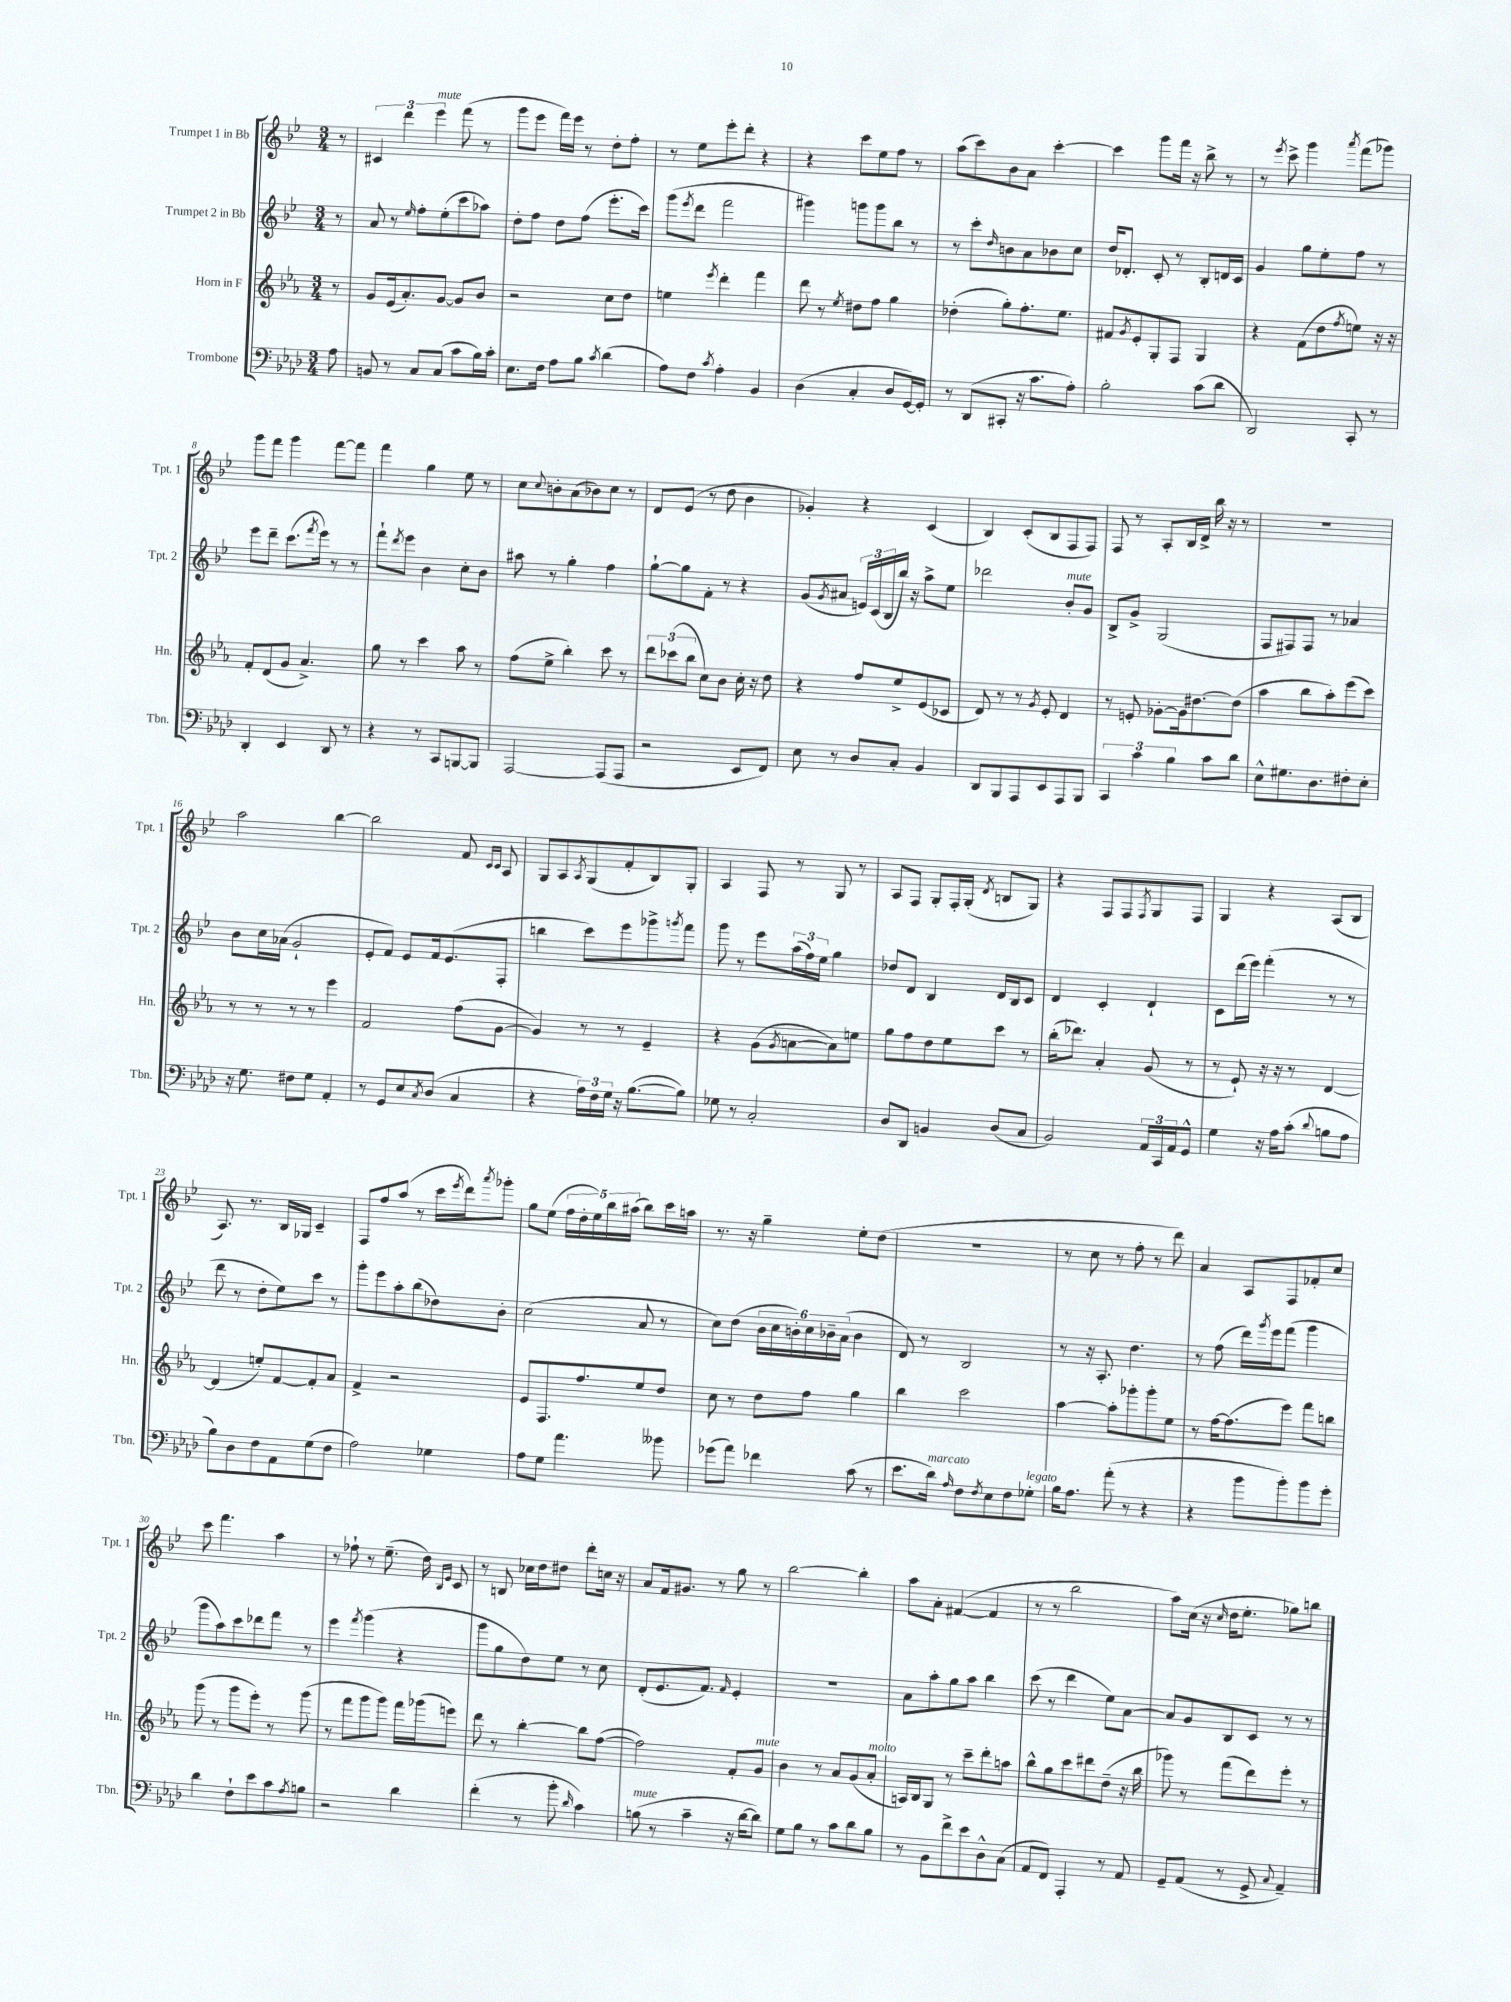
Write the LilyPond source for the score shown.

<<
\new StaffGroup <<
\new Staff = "s0" \with { instrumentName = "Trumpet 1 in Bb" shortInstrumentName = "Tpt. 1" } {
    \clef treble \key bes \major \numericTimeSignature \time 3/4 \partial 8
    r8 |
    \tuplet 3/2 { cis'4 d'''4 ees'''4^\markup { \italic "mute" } } f'''8( r8 |
    g'''8 ees'''8 f'''16) ees'''16 r8 d''8-. f''8-. |
    r8 ees''8 ees'''8-. d'''8-. r4 |
    r4 c'''8 ees''8 f''8 r8 |
    a''8( c'''8) bes'8 a'8 c'''4~-. |
    c'''4 g'''8 f'''16 r16 bes''8-> r8 |
    r8 \acciaccatura { ees'''8 } c'''8-> g'''4 \acciaccatura { a'''8 } f'''8( ges'''8) |
    g'''8 f'''8 g'''4 f'''8~ f'''8 |
    f'''4 g''4 ees''8 r8 |
    c''8 \appoggiatura { c''8 } b'8-. a'8( bes'8) c''8 r8 |
    d'8 ees'8( r8 d''8 bes'4 |
    ges'4-.) r4 c'4( |
    bes4) c'8-.( bes8 f8 f8) |
    f8 r8 a8-. bes16 d'16-> bes''16 r16 r8 |
    R2. |
    a''2 bes''4~ |
    bes''2 f'8 \grace { c'16 c'16 } a8 |
    g8 a8 \acciaccatura { a8 } g8( f'8-. bes8) g8-. |
    a4 f8 r8 g8 r8 |
    a8 f8 g8-. f16-. g16-.( \acciaccatura { d'8 } b8 g8) |
    r4 f8 f8 \acciaccatura { f8 } g8 f8 |
    g4 r4 a8( bes8 |
    a8.) r8. bes16 ges16 c'4-- |
    f8 f''8 a''8( r8 c'''16 \acciaccatura { ees'''8 } d'''16) \acciaccatura { a'''8 } ges'''8-. |
    g''8 ees''8( \tuplet 5/4 { f''16 d''16-. ees''16) bes''16 ais''16( } bes''8) c'''16 a''16 |
    r8. r16 g''4-- ees''8-. d''8( |
    r2. |
    r8 c''8 r8 f''8-. r8 d'''8) |
    a'4 a8 f8 fes'8-. c''8 |
    c'''8 f'''4. a''4 |
    r8 fes''8-! r8 ees''8.--( d''16) \grace { bes16 ees'16 } c'8 |
    r8 b8 ces''16 d''16 dis''8 d'''8-. c''16 r16 |
    a'8 f'16 gis'8. r8 g''8 r8 |
    bes''2~ bes''4-. |
    a''8 a'8-. fis'4~( fis'4 |
    r8 r8 bes''2 |
    a''8) c''16( r16 \grace { c''16 } d''16 ees''8.-. ges''8) b''8 \bar "|." |
}
\new Staff = "s1" \with { instrumentName = "Trumpet 2 in Bb" shortInstrumentName = "Tpt. 2" } {
    \clef treble \key bes \major \numericTimeSignature \time 3/4 \partial 8
    r8 |
    a'8 r8 \grace { ees''16 } f''8-. ees''8-.( c'''8 aes''8) |
    d''8-. f''8 d''8 f''8( ees'''8.-. c'''16) |
    g'''8( \acciaccatura { ees'''8 } d'''8 f'''2 |
    gis'''4) g'''8 g'''8 bes''8 r8 |
    r8 c'''8-. \grace { d''16 } b'8 a'8 bes'8 c''8 |
    d''16 des'8.-. c'8-. r8 bes8-. d'16 c'16 |
    g'4 g''8 ees''8-. f''8 r8 |
    ees'''8 d'''8-- c'''8.( \acciaccatura { f'''8 } ees'''16) r8 r8 |
    f'''8-! \acciaccatura { d'''8 } ees'''8 bes'4 c''8-. bes'8 |
    ais''8 r8 g''4-. f''4 |
    g''8~-! g''8 f'8-. r8 r4 |
    g'8( \acciaccatura { g'8 } ais'8 \tuplet 3/2 { e'16) c'16( bes16 } bes''16) r16 a''8-> ees''8 |
    des'''2 bes'8-.^\markup { \italic "mute" } g'8 |
    bes8-> g'8-> g2( |
    f8 fis8) fis8 r8 aes'4 |
    bes'8 c''16 aes'16( g'2-! |
    ees'8-. f'8) ees'8 f'16 ees'8.( f8-. |
    b''4 c'''8) ees'''8 ges'''8-> \acciaccatura { g'''8 } f'''8 |
    g'''8 r8 ees'''8 \tuplet 3/2 { a''16( f''16) ees''16 } g''4 |
    des''8 d'8 bes4 d'16 bes16 c'8 |
    d'4 c'4-. d'4-! |
    c'8 d'''16( ees'''16) f'''4-.( r8 r8 |
    d'''8 r8 d''8-. ees''8) c'''8 r8 |
    g'''8-. ees'''8 a''8-. bes''8( des''8) bes'8-. |
    c''2( a'8 r8 |
    c''8) d''8( \tuplet 6/4 { bes'16 c''16 b'16-.) c''16 bes'16-- a'16( } bes'4 |
    d'8) r8 bes2 |
    r8 r16 a8.-. d''4. |
    r8 f''8( d'''16) \acciaccatura { g'''8 } ees'''16 f'''8( g'''4 |
    g'''8 a''8) c'''8 des'''8 f'''8 r8 |
    ees'''4 \acciaccatura { f'''8 } g'''4( r4 |
    g'''8 g''8 d''8) ees''8 r8 c''8 |
    d'8-.( ees'8. f'8.) \grace { f'16 } ees'4-. |
    R2. |
    a'8 a''8-. g''8 a''8 bes''4 |
    c'''8( r8 d'''4 ees''8) a'8~ |
    a'8 g'8 bes8 c'8 r8 r8 \bar "|." |
}
\new Staff = "s2" \with { instrumentName = "Horn in F" shortInstrumentName = "Hn." } {
    \clef treble \key ees \major \numericTimeSignature \time 3/4 \partial 8
    r8 |
    g'8 ees'16( aes'8.-.) g'8~ g'8 bes'8 |
    r2 c''8 d''8 |
    e''4 \acciaccatura { ees'''8 } d'''4-. f'''4 |
    d'''8 r8 \acciaccatura { ees''8 } dis''8 f''8 g''4 |
    des''4-.( g''8-.) f''8.-. ees''8. |
    fis'8 \acciaccatura { g'8 } ees'8-. g8-. f8 g4 |
    r4 f'8( d''8 \acciaccatura { f''8 } e''8) r16 r16 |
    f'8-. d'8( g'8 aes'4.->) |
    g''8 r8 c'''4 aes''8 r8 |
    f''8( ees''8-> bes''4-.) c'''8 r8 |
    \tuplet 3/2 { d'''8 ces'''8( bes''8 } c''8) bes'8 c''16-. r16 d''8 |
    r4 f''8 ees''8-> ees'8( ces'8 |
    d'8) r8 r8 \acciaccatura { g'8 } ees'8-. d'4 |
    r8 e'8-. ges'8~-. ges'16 dis''8.~ dis''8( |
    aes''4 bes''8 aes''8-.) ees'''8( c'''8) |
    r8 r8 r8 r8 ees'''4 |
    f'2 f''8( g'8~ |
    g'4) r8 r8 ees'4-- |
    r4 g'8( \acciaccatura { g'8 } a'8~ a'8) e''8 |
    g''8 f''8 d''8 ees''8 c'''8 r8 |
    bes''16-.( des'''8.) aes'4-. g'8( r8 |
    r8 ees'8-!) r16 r16 r8 d'4~ |
    d'4( e''8-.) f'8~ f'8-. aes'8 |
    f'4-> r2 |
    ees'8 f8. f''8. ees''8 d''8 |
    c''8 r8 d''8 f''8 g''4 |
    bes''4 c'''2 |
    aes''4~ aes''8-. ges'''8-. ges'''8-. ees''8 |
    r8 f''16~ f''8.( ees'''8) f'''8 b''8 |
    g'''8( r8 g'''8 ees'''8-.) r8 g'''8( |
    r8 f'''8 g'''8 g'''8) f'''16 ges'''16( e'''8) |
    d'''8 r8 bes''4~-. bes''8 f''8~( |
    f''2) f'8-. g'8^\markup { \italic "mute" } |
    bes'4 r8 aes'8 g'8( aes'8-.^\markup { \italic "molto" } |
    a16) bes16 g8 r8 c'''8-- d'''8-. a''8 |
    bes''8-^ g''8 c'''8 dis'''8 d''8--( r16 bes''16 |
    ges'''8) r8 f'''8( d'''8) ees'''8-. r8 \bar "|." |
}
\new Staff = "s3" \with { instrumentName = "Trombone" shortInstrumentName = "Tbn." } {
    \clef bass \key aes \major \numericTimeSignature \time 3/4 \partial 8
    aes8 |
    b,8 r8 c8 c8( c'8 bes16) c'16-. |
    ees8. f16 aes8 bes8 \acciaccatura { c'8 } des'4( |
    aes8) f8 \acciaccatura { c'8 } aes4-. bes,4 |
    des4( c4-. des8 g,16~) g,16-. |
    r8 des,8( cis,8-. r16 c'8. aes8-.) |
    bes2-. c'8( des'8 |
    des,2) c,8-. r8 |
    des,4-. ees,4 des,8 r8 |
    r4 r8 c,8 b,,8~ b,,8 |
    aes,,2~ aes,,8( aes,,8 |
    r2 ees,8 f,8) |
    ees8 r8 des8 c8-. bes,4 |
    des,8 bes,,8 aes,,8 ees,8 aes,,8 bes,,8 |
    \tuplet 3/2 { c,4 c'4 bes4 } c'8 des'8 |
    ees8-^ gis8. des8. fis8-. ees8-. |
    r16 g8. fis8 g8 aes,4-. |
    r8 g,8 ees8 \acciaccatura { c8 } des8( c4 |
    r4 \tuplet 3/2 { aes16) f16 g16 } r16 bes8.~( bes8) |
    ges8 r8 c2-. |
    des8 des,8 b,4 des8( c8 |
    bes,2) \tuplet 3/2 { aes,16 c,16 aes,16 } g,8-^ |
    g4 r16 aes16 c'8-.( \appoggiatura { des'8 } b8 aes8 |
    bes8) des8 f8 aes,8 g8( f8 |
    aes2) ges4 |
    aes8 g8 aes'4. beses'8 |
    ges'8( aes'8) fes'4 c'8( r8 |
    ees'8. des'16^\markup { \italic "marcato" }) \grace { aes16 } f8 \acciaccatura { f8 } ees8 f8 ges8-.^\markup { \italic "legato" } |
    bes16 aes8. aes'8-.( r8 r4 |
    r4 bes'8 bes'8-.) bes'8 g'8-. |
    des'4 f8-! ees'8 c'8 \acciaccatura { aes8 } b8 |
    r2 des'4 |
    f'4-.( r8 bes'8-. \grace { des'16 } c'4) |
    b8^\markup { \italic "mute" }( r8 c'4-- r16 des'16~ des'8) |
    g8 bes8 r8 c'8 des'8 bes8 |
    r8 bes,8 f'8-> ees'8 des8-^ c8( |
    aes,8 f,8) aes,,4-. r8 aes,8 |
    g,8-- aes,8( r8 g,8-> \appoggiatura { c8 } aes,4--) \bar "|." |
}
>>
>>
